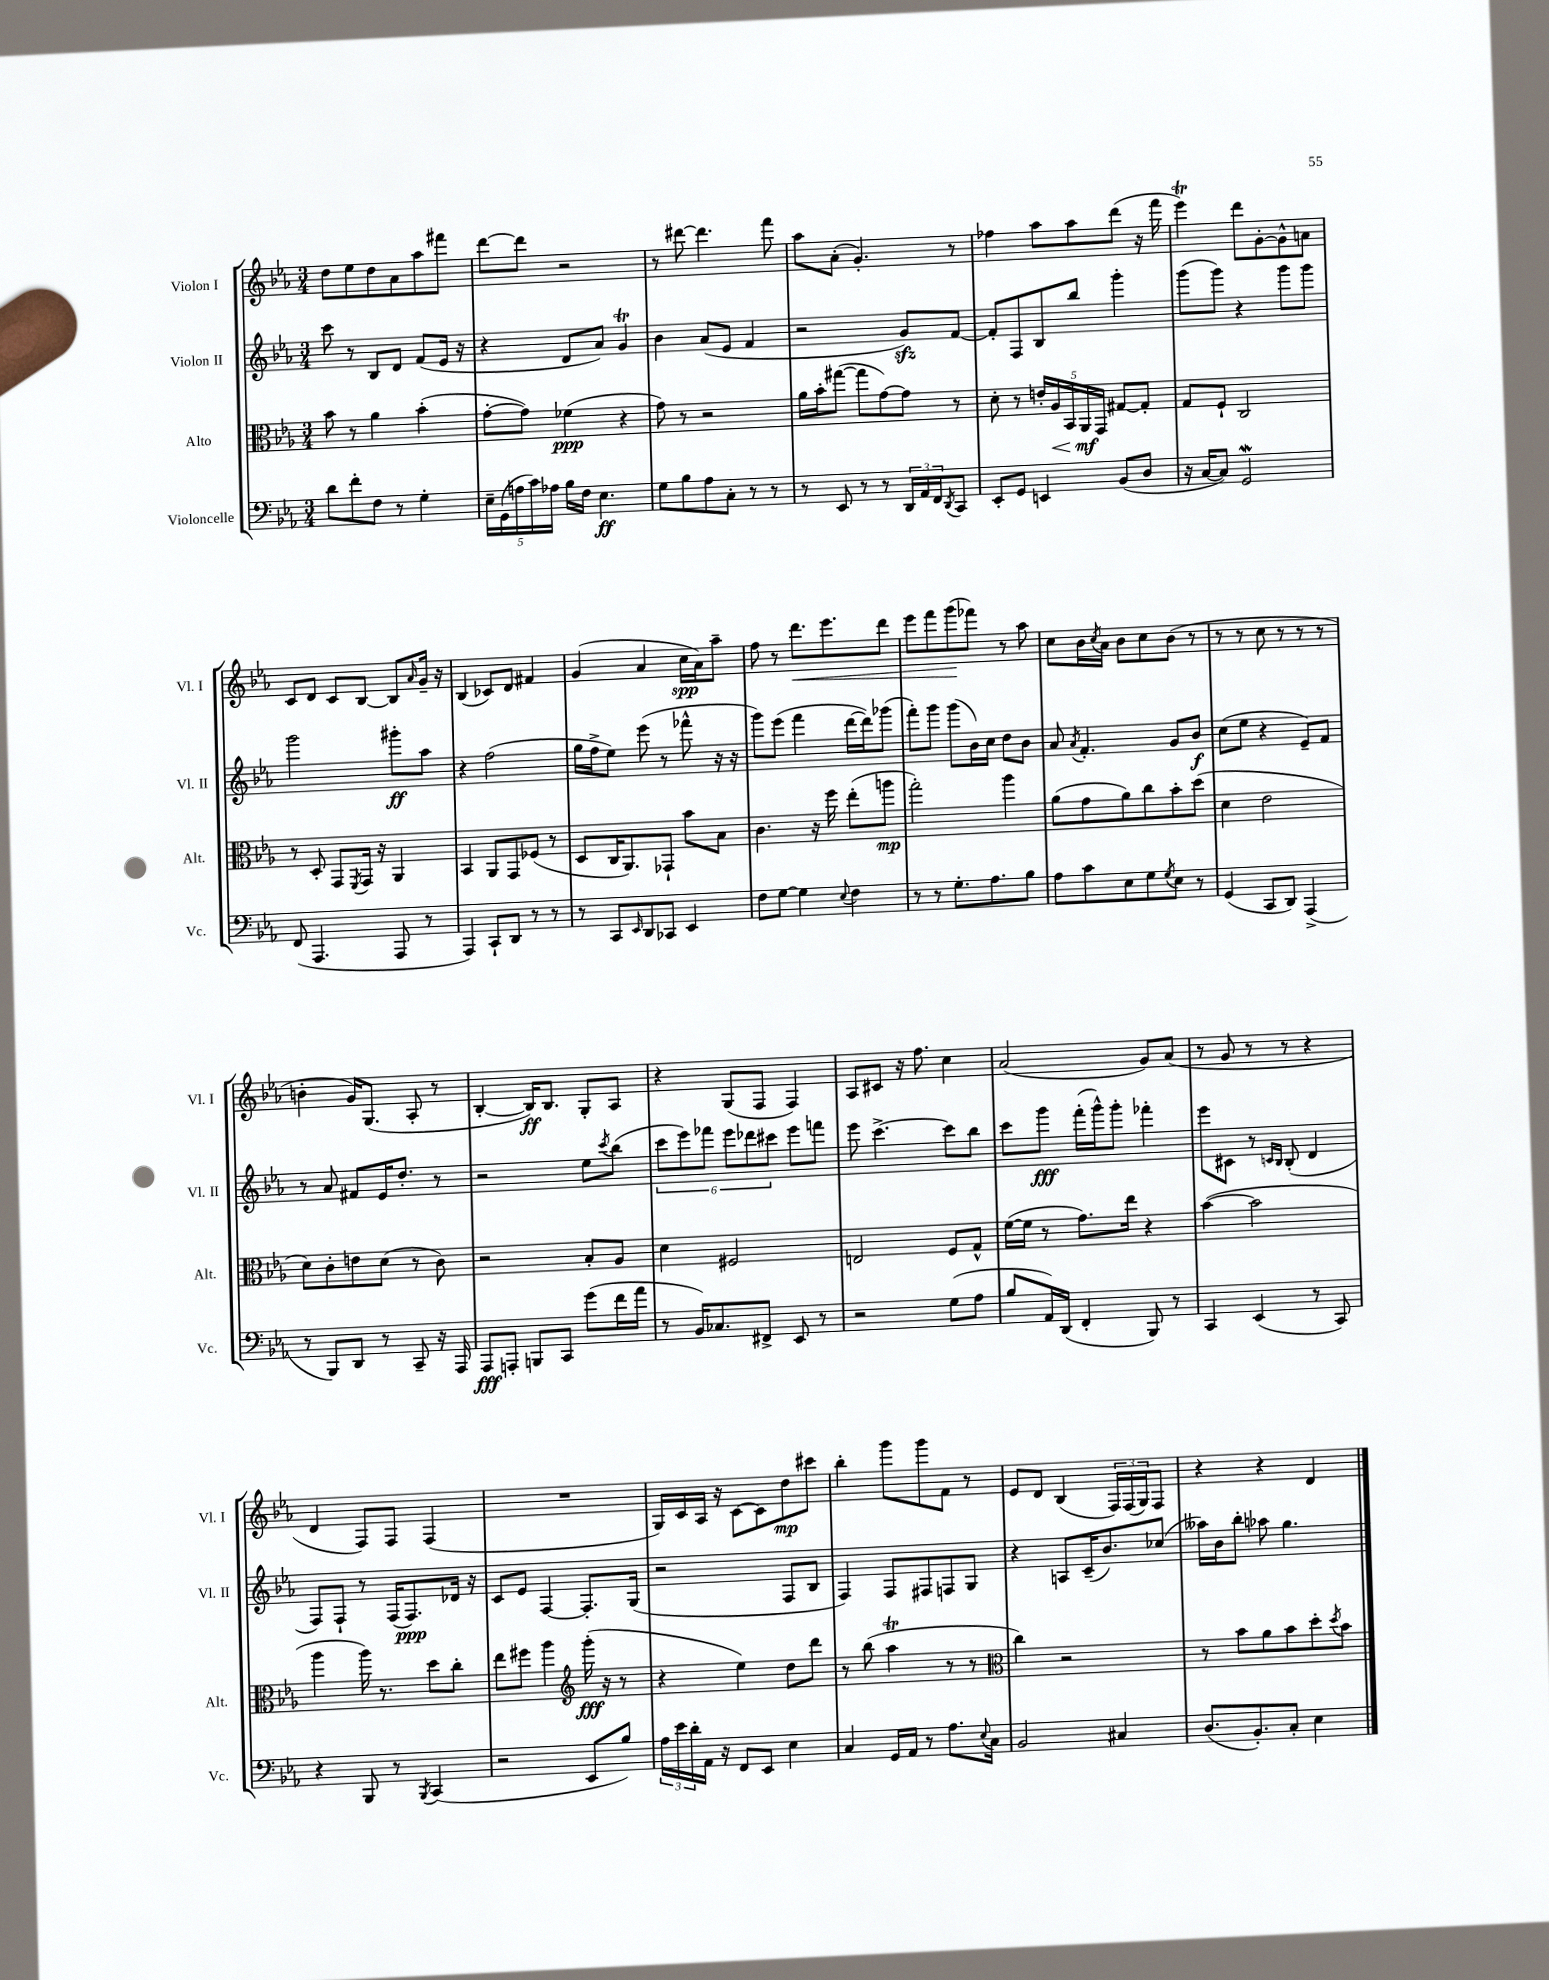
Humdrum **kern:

**kern	**kern	**kern	**kern
*staff4	*staff3	*staff2	*staff1
*clefF4	*clefC3	*clefG2	*clefG2
*k[b-e-a-]	*k[b-e-a-]	*k[b-e-a-]	*k[b-e-a-]
*M3/4	*M3/4	*M3/4	*M3/4
8d	8b-	8ccc	8dd
8f'	8r	8r	8ee-
8F	4a-	8B-	8dd
8r	.	8d	8a-
4G'	(4b-'	(8f	8aa-
.	.	16e-	8fff#
.	.	16r	.
=	=	=	=
20E-~	[8g'	4r	[8ddd
(20GG	.	.	.
20A	.	.	.
.	8g])	.	8ddd]
20c)	.	.	.
20A-	.	.	.
16B-	(4f-	8d	2r
16F	.	.	.
4.E-	.	8a-)	.
.	4r	4g	.
=	=	=	=
8G	8g)	4b-	8r
8B-	8r	.	[8ddd#
8A-	2r	(8a-	4.ddd#]
8C'	.	8e-	.
8r	.	4f	.
8r	.	.	8fff
=	=	=	=
8r	16a-	2r	8aa-
.	16b-'	.	.
8EE-	([8gg#	.	(8a-'
8r	8gg#]	.	4.g')
8r	[8g)	.	.
24DD	8g]	8g)	.
24AA-	.	.	.
24FF	.	.	.
8qDD	.	.	.
8CC	8r	[8f	8r
=	=	=	=
8EE-'	8d'	8f']	4ff-
8GG	8r	8F	.
4EE	20e'	8B-	8aa-
.	20A-	.	.
.	20BB-	.	.
.	.	8bb-	8aa-
.	20AA-	.	.
.	20GG	.	.
(8BB-	[8G#	4ggg'	(8ddd
8D	8G#']	.	16r
.	.	.	16fff
=	=	=	=
16r	8G	(8ggg	4eee-)
[16C	.	.	.
8C])	8F`	8ggg)	.
2GG	2C	4r	8ddd
.	.	.	[8g'
.	.	8ggg	8g^^]
.	.	8ggg	8a
=	=	=	=
(8FF	8r	2ggg	8c
4.AAA-	8D'	.	8d
.	8GG	.	8c
.	8qFF	.	.
.	16GG	.	[8B-
.	16r	.	.
8AAA-	4AA-	8ggg#'	8B-]
.	.	.	16qqa-
8r	.	8aa-	16g~
.	.	.	16r
=	=	=	=
4AAA-)	4BB-	4r	(4B-
8CC`	8AA-	(2ff	8c-)
8DD	8GG	.	8d
8r	(8F-	.	4f#
8r	8r	.	.
=	=	=	=
8r	8D	16gg	(4g
.	.	16ff^	.
8CC	16C	8ee-)	.
.	8.AA-)	.	.
16qqEE-	.	.	.
8DD	.	(8eee-	4a-
8CC-	8GG-`	8r	.
4EE-	8b-	8fff-^^	16cc
.	.	.	16a-)
.	8B-	16r	8aa-~
.	.	16r	.
=	=	=	=
8F	4.c	8ggg)	8ff
[8G	.	(8eee-	8r
4G]	.	4fff	8.ddd
.	16r	.	.
.	16ff	.	8.eee-
8qqE-	.	.	.
4F	(8ee-'	[16ddd	.
.	.	16ddd])	.
.	8aa	(8ggg-	8ddd
=	=	=	=
8r	2gg')	8fff')	8eee-
8r	.	8ggg	8fff
8.G'	.	(8ggg	(8ggg
.	.	16b-)	8fff-)
8.A-	.	16cc	.
.	4aa-	8dd	8r
8B-	.	8b-	8aa-
=	=	=	=
8A-	(8a-	8a-	8cc
.	.	8qa-	.
8c	8g	4.f'	16b-
.	.	.	8qcc
.	.	.	16a-
8E-	8a-)	.	8b-
8G	8cc	.	8cc
8qG	.	.	.
8E-	8b-'	8g	(8b-
8r	(8dd	8b-	8r
=	=	=	=
(4GG	4d	(8cc	8r
.	.	8ee-	8r
8CC	2e-	4r	8cc
8DD)	.	.	8r
(4AAA-^	.	8e-~)	8r
.	.	8f	8r
=	=	=	=
8r	8d)	8r	4b'
8BBB-)	8c'	8a-	.
8DD	8e	8f#	16g)
.	.	.	(8.G
8r	(8d	16e-	.
.	.	8.dd'	.
8CC~	8r	.	8A-'
16r	8c)	8r	8r
16AAA-	.	.	.
=	=	=	=
8AAA-	2r	2r	[4B-'
8AAA'	.	.	.
8BBB	.	.	16B-])
.	.	.	8.B-
8CC	.	.	.
(8g	8B-'	8ee-	8G'
.	.	8qccc	.
16f	8A-	(8bb-	8A-
16a-	.	.	.
=	=	=	=
8r	4d	12ccc	4r
.	.	12eee-)	.
16BB-)	.	.	.
.	.	12fff-	.
8.C-	.	.	.
.	2F#	12eee-	(8G
.	.	12ddd-	.
8FF#^	.	.	8F
.	.	12ccc#	.
8EE-	.	8eee-	4F)
8r	.	8fff	.
=	=	=	=
2r	2E	8eee-	8A-
.	.	[4.ccc^	8c#
.	.	.	16r
.	.	.	8.ff
(8G	8F	8ccc]	4cc
8A-	8G^^	8bb-	.
=	=	=	=
8B-	([16f	8ccc	(2a-
.	16f]	.	.
16AA-)	8r	8ggg	.
(16DD	.	.	.
4FF'	8.g)	(16fff'	.
.	.	16ggg^^)	.
.	.	8ggg'	.
.	16ee-	.	.
8BBB-)	4r	4fff-'	8g)
8r	.	.	(8a-
=	=	=	=
4CC	([4b-	8eee-	8r
.	.	8c#	8g
(4EE-	2b-]	8r	8r
.	.	16qqc	.
.	.	16qqB-	.
.	.	(8B-'	8r
8r	.	4d	4r
8CC)	.	.	.
=	=	=	=
4r	4aa-	8F)	4d
.	.	8F`	.
8BBB-	16aa-)	8r	8F)
.	8.r	.	.
8r	.	(16F	8F
.	.	8.F)	.
8qBBB-	.	.	.
(4CC	8dd	.	(4F
.	8cc'	16d-	.
.	.	16r	.
=	=	=	=
2r	8ee-	8c	2.r
.	8ff#	8e-	.
.	4aa-	[4F	.
*	*clefG2	*	*
8EE-	(16ggg'	8.F']	.
.	16r	.	.
8B-)	8r	.	.
.	.	(16G	.
=	=	=	=
24A-	4r	2r	16G)
24e-	.	.	.
.	.	.	16c
24d'	.	.	.
16AA-	.	.	16A-
16r	.	.	16r
8FF	4ee-)	.	[8c
8EE-	.	.	8c]
4E-	8dd	8F	8dd
.	8ddd	8B-	8ccc#
=	=	=	=
4C	8r	4F)	4bb-'
.	(8bb-	.	.
16GG	4aa-	8F	8ggg
16AA-	.	.	.
8r	.	8F#	8ggg
8.A-	8r	8F	8f
.	8r	8G	8r
8qqE-	.	.	.
16C	.	.	.
=	=	=	=
*	*clefC3	*	*
2BB-	4cc)	4r	8e-
.	.	.	8d
.	2r	8A	(4B-
.	.	(16c~	.
.	.	8.b-)	.
4C#	.	.	24F)
.	.	.	(24F
.	.	.	24G)
.	.	(8cc-	8F
=	=	=	=
(8.D	8r	16aa--)	4r
.	.	16b-	.
.	8b-	8bb-'	.
8.BB-')	.	.	.
.	8a-	8aa-	4r
8C'	8b-	4.gg	.
4E-	8dd'	.	4d
.	8qdd	.	.
.	8b-	.	.
==	==	==	==
*-	*-	*-	*-
